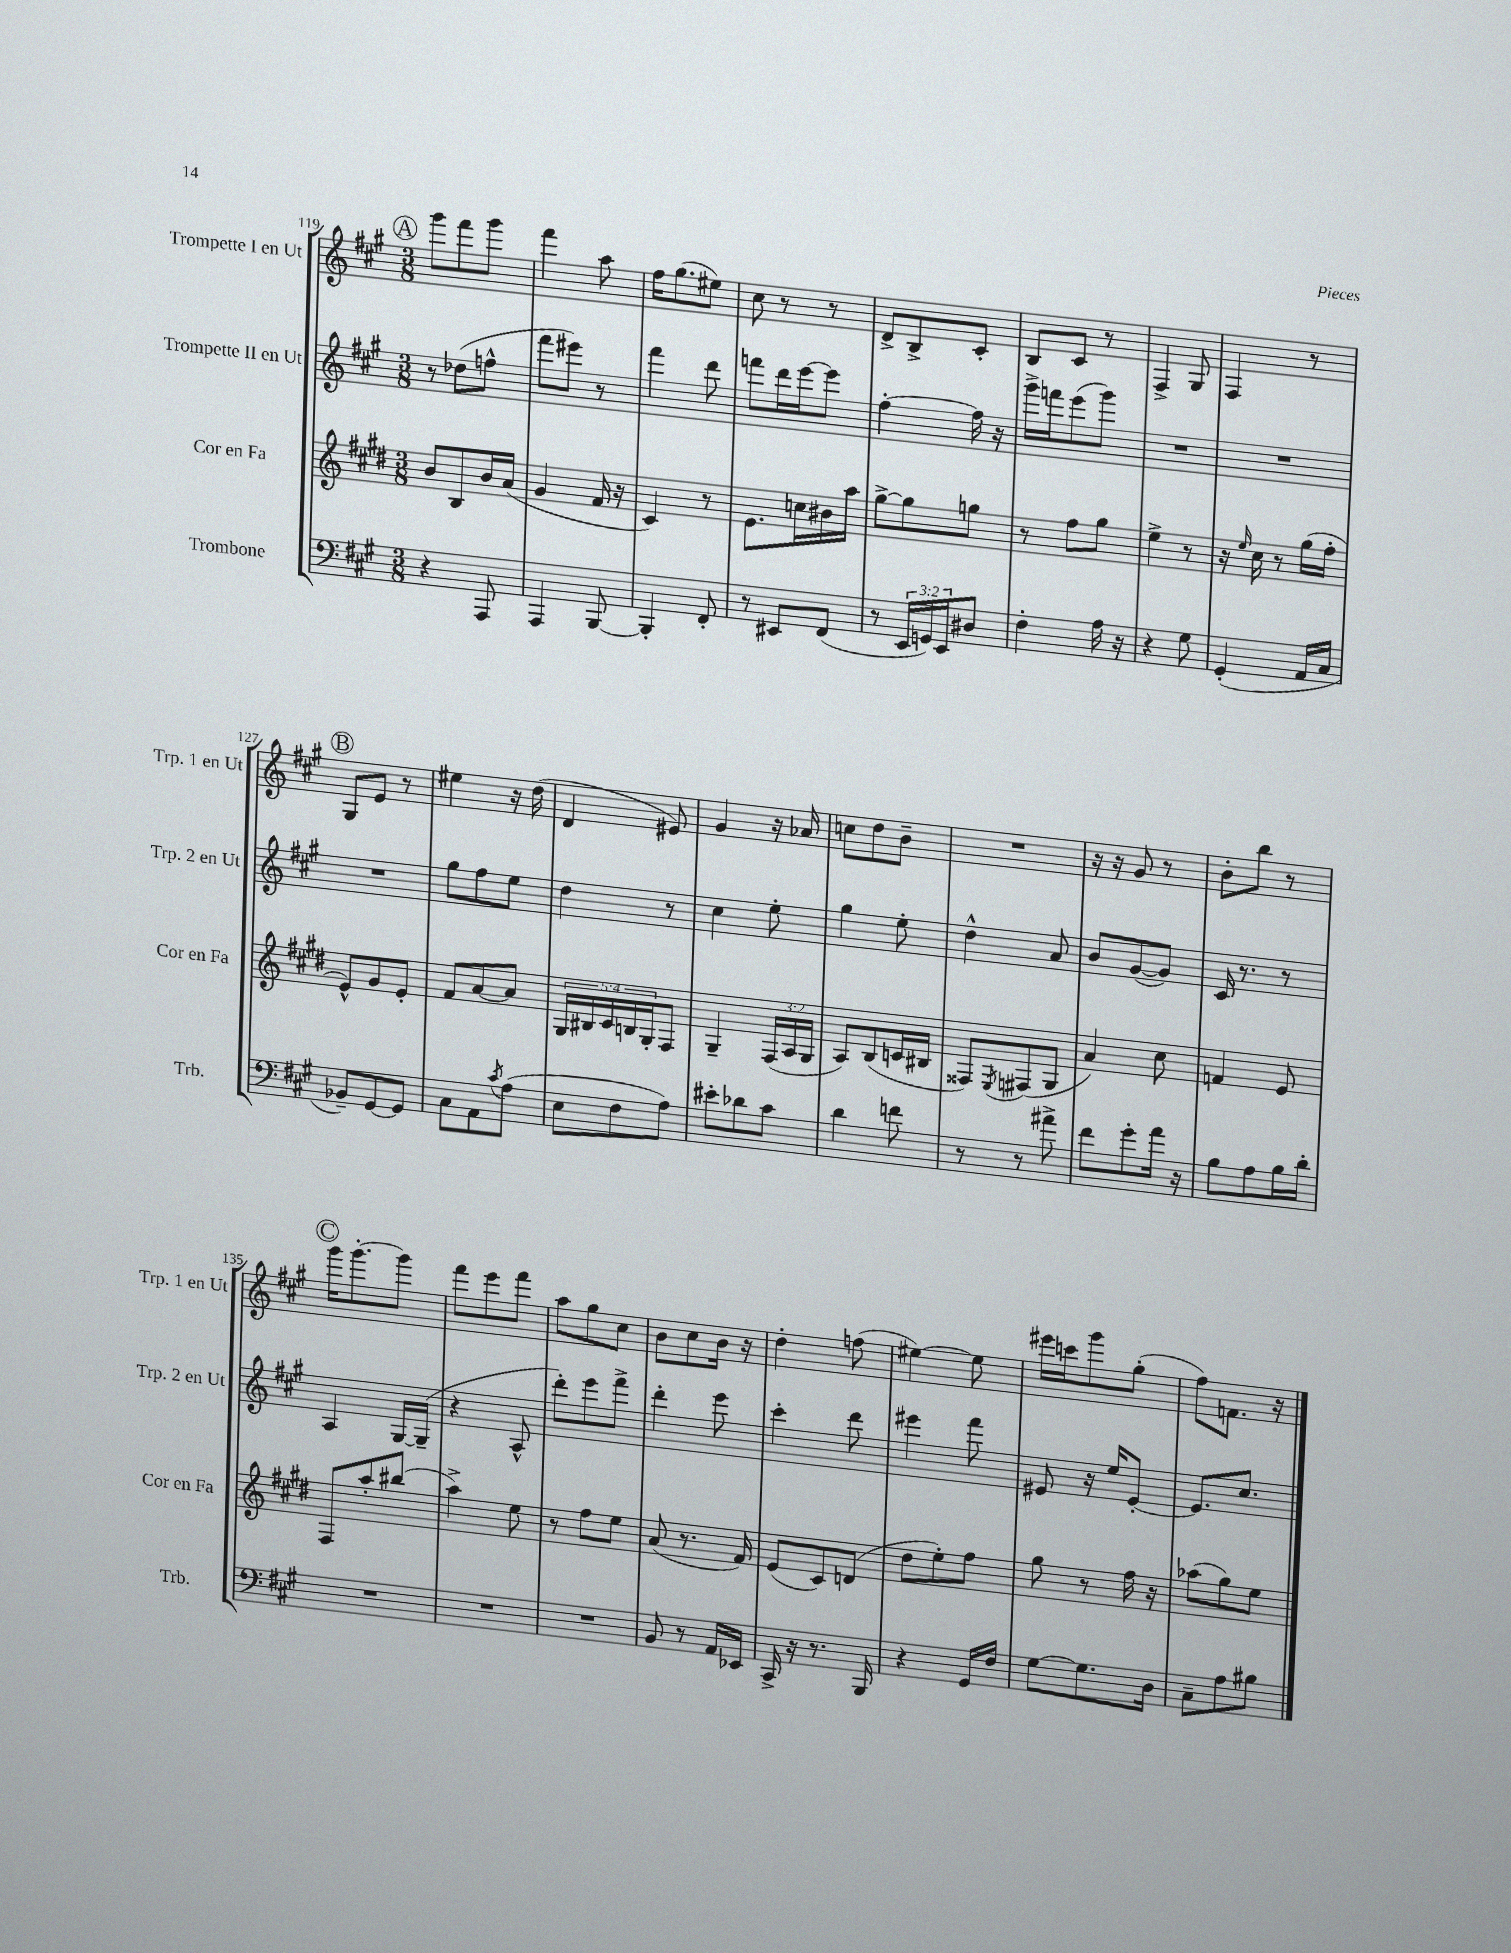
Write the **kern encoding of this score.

**kern	**kern	**kern	**kern
*staff4	*staff3	*staff2	*staff1
*clefF4	*clefG2	*clefG2	*clefG2
*k[f#c#g#]	*k[f#c#g#d#]	*k[f#c#g#]	*k[f#c#g#]
*M3/8	*M3/8	*M3/8	*M3/8
4r	8b	8r	8ggg#
.	8B	(8dd-	8fff#
8AAA	16b	8ff^^	8ggg#
.	(16a	.	.
=	=	=	=
4AAA	4g#	8fff#	4fff#
.	.	8eee#)	.
[8BBB	16f#	8r	8aa
.	16r	.	.
=	=	=	=
4BBB']	4c#)	4fff#	16ff#
.	.	.	(8.gg#
8FF#'	8r	8ddd	8ee#)
=	=	=	=
8r	8.e	8fff	8cc#
8EE#	.	16ddd	8r
.	16cc	[16eee	.
(8FF#	16b#	8eee]	8r
.	16aa	.	.
=	=	=	=
8r	[8gg#^	[4ff#'	8d^
24EE	8gg#]	.	8B^
24GG)	.	.	.
24EE	.	.	.
8D#	8gg	16ff#]	8c#'
.	.	16r	.
=	=	=	=
4F#'	8r	16ggg#^	8B
.	.	16fff	.
.	8ff#	(8eee	8c#
16A	8gg#	8ggg#)	8r
16r	.	.	.
=	=	=	=
4r	4ee^	4.r	4F#^
8G#	8r	.	8G#
=	=	=	=
(4GG#'	16r	4.r	4F#
.	16qqee	.	.
.	16cc#	.	.
.	8r	.	.
16AA	(16gg#	.	8r
16C#	16ff#'	.	.
=	=	=	=
8BB-~)	8e^^)	4.r	8G#
[8GG#	8g#	.	8e
8GG#]	8e'	.	8r
=	=	=	=
8C#	8f#	8gg#	4ee#
8AA	[8a	8ff#	.
8qc#	.	.	.
(8A	8a]	8ee	16r
.	.	.	(16dd
=	=	=	=
8E	20G#	4dd	4d
.	20B#	.	.
.	20c#	.	.
8F#	.	.	.
.	20B	.	.
.	20G#'	.	.
8A)	8F#	8r	8e#)
=	=	=	=
8e#'	4G#~	4cc#	4g#
8d-	.	.	.
8c#	(24F#	8ee'	16r
.	24A	.	.
.	.	.	16a-
.	24G#	.	.
=	=	=	=
4d	8A)	4gg#	8cc
.	(8B	.	8dd
8f	16c	8ee'	8b~
.	16B#	.	.
=	=	=	=
8r	8F##)	4dd^^	4.r
.	8qE	.	.
8r	(8F#	.	.
8a#^	8G#	8a	.
=	=	=	=
8f#	4a)	8b	16r
.	.	.	16r
8g#'	.	([8g#	8g#
16a	8cc#	8g#])	8r
16r	.	.	.
=	=	=	=
8B	4f	16c#	8b'
.	.	8.r	.
8A	.	.	8bb
16B	8e	8r	8r
16d'	.	.	.
=	=	=	=
4.r	8F#	4A	16ggg#
.	.	.	[8.ggg#'
.	8aa'	.	.
.	(8bb#	[16G#	8ggg#]
.	.	(16G#~]	.
=	=	=	=
4.r	4aa^)	4r	8fff#
.	.	.	8eee
.	8ee	8A^^	8fff#
=	=	=	=
4.r	8r	8ddd')	8aa
.	8ff#	8eee	8gg#
.	8ee	8fff#^	8cc#
=	=	=	=
8BB	(8a	4ddd'	8b
8r	8.r	.	8cc#
16AA	.	8eee	16b
16EE-	16f#)	.	16r
=	=	=	=
16CC#^	(8e	4ccc#'	4dd'
16r	.	.	.
8.r	8c#)	.	.
.	(8d	8ddd	(8ff
16BBB	.	.	.
=	=	=	=
4r	8dd#	4eee#	[4ee#)
.	8ee')	.	.
16GG#	8ff#	8fff#	8ee#]
16F#	.	.	.
=	=	=	=
[8G#	8gg#	8e#	16eee#
.	.	.	16ccc
8.G#]	8r	16r	8ggg#
.	.	16ee	.
.	16ff#	[8e#'	(8gg#'
16D	16r	.	.
=	=	=	=
8C#~	(8aa-	8.e#]	8ff#)
8A	8gg#)	.	8.f
.	.	8.cc#	.
8B#	8ee	.	.
.	.	.	16r
==	==	==	==
*-	*-	*-	*-
